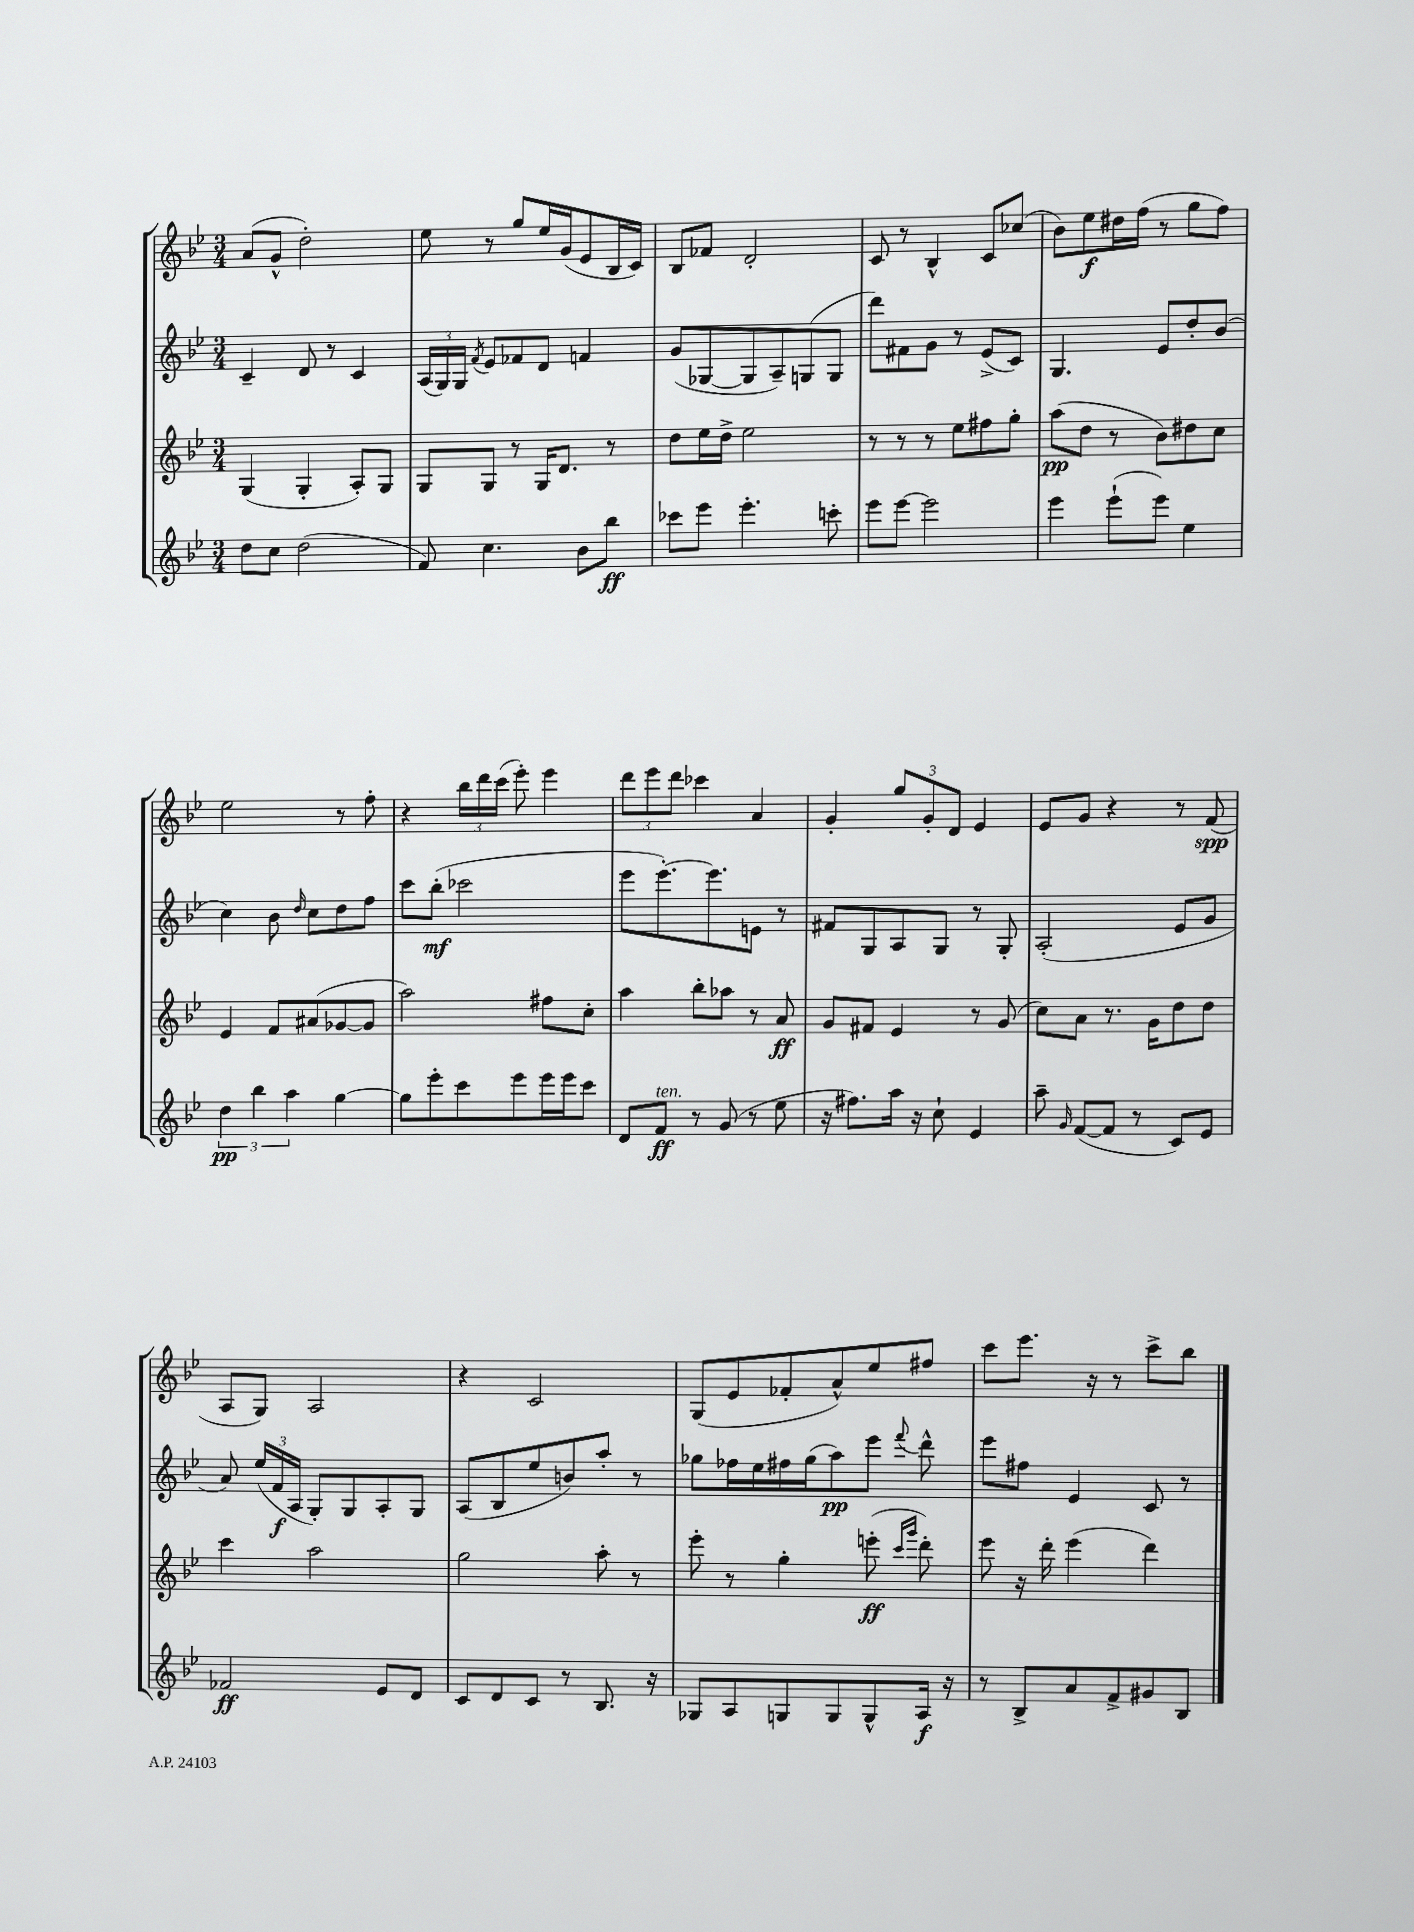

**kern	**dynam	**kern	**dynam	**kern	**dynam	**kern	**dynam
*part4	*part4	*part3	*part3	*part2	*part2	*part1	*part1
*staff4	*staff4	*staff3	*staff3	*staff2	*staff2	*staff1	*staff1
*clefG2	*	*clefG2	*	*clefG2	*	*clefG2	*
*k[b-e-]	*	*k[b-e-]	*	*k[b-e-]	*	*k[b-e-]	*
*M3/4	*	*M3/4	*	*M3/4	*	*M3/4	*
=128	=128	=128	=128	=128	=128	=128	=128
8dd\L	.	(4G/	.	4c~/	.	(8a/L	.
8cc\J	.	.	.	.	.	8g^^/J	.
(2dd\	.	4G'/	.	8d/	.	2dd'\)	.
.	.	.	.	8r	.	.	.
.	.	8A'/L)	.	4c/	.	.	.
.	.	8G/J	.	.	.	.	.
=129	=129	=129	=129	=129	=129	=129	=129
8f/)	.	8G/L	.	(24A/LL	.	8ee-\	.
.	.	.	.	24G/)	.	.	.
.	.	.	.	24G/JJ	.	.	.
.	.	.	.	8qf/	.	.	.
4.cc\	.	8G/J	.	8e-/L	.	8r	.
.	.	8r	.	8f-X/	.	8gg/L	.
.	.	16G/KL	.	8d/J	.	16ee-/L	.
.	.	8.d/J	.	.	.	(16g/J	.
8b-\L	.	.	.	4fn/	.	8e-/	.
8bb-\J	ff	8r	.	.	.	16B-/L	.
.	.	.	.	.	.	16c/JJ)	.
=130	=130	=130	=130	=130	=130	=130	=130
8ccc-X\L	.	8dd\L	.	(8g/L	.	8B-/L	.
8eee-\J	.	16ee-\L	.	[8G-X/	.	8f-X/J	.
.	.	16dd^\JJ	.	.	.	.	.
4.eee-'\	.	2ee-\	.	8G-/]	.	2d'/	.
.	.	.	.	8A~/)	.	.	.
.	.	.	.	(8Gn/	.	.	.
8cccn'\	.	.	.	8G/J	.	.	.
=131	=131	=131	=131	=131	=131	=131	=131
8eee-\L	.	8r	.	8ddd\L)	.	8c/	.
[8eee-\J	.	8r	.	8f#X\	.	8r	.
2eee-\]	.	8r	.	8g\J	.	4B-^^/	.
.	.	8ee-\L	.	8r	.	.	.
.	.	8ff#X\	.	(8e-^/L	.	8c/L	.
.	.	8gg'\J	.	8c/J)	.	(8cc-X/J	.
=132	=132	=132	=132	=132	=132	=132	=132
4eee-\	.	(8aa\L	pp	4.G/	.	8b-\L)	.
.	.	8dd\J	.	.	.	8ee-\	f
(8eee-`\L	.	8r	.	.	.	16dd#X\L	.
.	.	.	.	.	.	(16ff\JJ	.
8eee-\J)	.	8b-\L)	.	8e-/L	.	8r	.
4ee-\	.	8dd#X\	.	8dd'/	.	8gg\L	.
.	.	8cc\J	.	(8b-/J	.	8ff\J)	.
!!LO:LB:g=z
=133	=133	=133	=133	=133	=133	=133	=133
6dd\	pp	4e-/	.	4cc\)	.	2ee-\	.
6bb-\	.	.	.	.	.	.	.
.	.	8f/L	.	8b-\	.	.	.
6aa\	.	.	.	.	.	.	.
.	.	.	.	16qqdd/	.	.	.
.	.	(8a#X/	.	8cc\L	.	.	.
[4gg\	.	[8g-X/	.	8dd\	.	8r	.
.	.	8g-/J]	.	8ff\J	.	8ff'\	.
=134	=134	=134	=134	=134	=134	=134	=134
8gg\L]	.	2aa\)	.	8ccc\L	.	4r	.
8eee-'\	.	.	.	(8bb-'\J	mf	.	.
8ccc\	.	.	.	2ccc-X\	.	24bb-\LL	.
.	.	.	.	.	.	24ddd\	.
.	.	.	.	.	.	(24ccc\JJ	.
8eee-\	.	.	.	.	.	8eee-'\)	.
16eee-\L	.	8ff#X\L	.	.	.	4eee-\	.
16eee-\J	.	.	.	.	.	.	.
8ccc\J	.	8cc'\J	.	.	.	.	.
=135	=135	=135	=135	=135	=135	=135	=135
8d/L	.	4aa\	.	8eee-\L	.	12ddd\L	.
.	.	.	.	.	.	12eee-\	.
!LO:TX:a:i:t=ten.	!	!	!	!	!	!	!
8f/J	ff	.	.	[8.eee-'\)	.	.	.
.	.	.	.	.	.	12ddd\J	.
8r	.	8bb-'\L	.	.	.	4ccc-X\	.
.	.	.	.	8.eee-\]	.	.	.
(8g/	.	8aa-X\J	.	.	.	.	.
8r	.	8r	.	8en\J	.	4a/	.
8ee-\	.	8a/	ff	8r	.	.	.
=136	=136	=136	=136	=136	=136	=136	=136
16r	.	8g/L	.	8f#X/L	.	4g'/	.
8.ff#X\L)	.	.	.	.	.	.	.
.	.	8f#X/J	.	8G/	.	.	.
16aa\Jk	.	4e-/	.	8A/	.	12gg/L	.
16r	.	.	.	.	.	.	.
.	.	.	.	.	.	12g'/	.
8cc`\	.	.	.	8G/J	.	.	.
.	.	.	.	.	.	12d/J	.
4e-/	.	8r	.	8r	.	4e-/	.
.	.	(8g/	.	8G'/	.	.	.
=137	=137	=137	=137	=137	=137	=137	=137
8aa~\	.	8cc\L)	.	(2A'/	.	8e-/L	.
16qqg/	.	.	.	.	.	.	.
([8f/L	.	8a\J	.	.	.	8g/J	.
8f/J]	.	8.r	.	.	.	4r	.
8r	.	.	.	.	.	.	.
.	.	16g\KL	.	.	.	.	.
8c/L)	.	8dd\	.	8e-/L	.	8r	.
8e-/J	.	8dd\J	.	8g/J	.	(8f/	spp
!!LO:LB:g=z
=138	=138	=138	=138	=138	=138	=138	=138
2f-X/	ff	4ccc\	.	8a/)	.	8A/L	.
.	.	.	.	(24ee-/LL	.	8G/J)	.
.	.	.	.	24f/	f	.	.
.	.	.	.	24A/JJ	.	.	.
.	.	2aa\	.	8G'/L)	.	2A/	.
.	.	.	.	8G/	.	.	.
8e-/L	.	.	.	8A'/	.	.	.
8d/J	.	.	.	8G/J	.	.	.
=139	=139	=139	=139	=139	=139	=139	=139
8c/L	.	2gg\	.	(8A/L	.	4r	.
8d/	.	.	.	8B-/	.	.	.
8c/J	.	.	.	8ee-/	.	2c/	.
8r	.	.	.	8bn/)	.	.	.
8.B-/	.	8aa'\	.	8aa'/J	.	.	.
.	.	8r	.	8r	.	.	.
16r	.	.	.	.	.	.	.
=140	=140	=140	=140	=140	=140	=140	=140
8G-X/L	.	8eee-'\	.	8gg-X\L	.	(8G/L	.
8A/	.	8r	.	16ff-X\L	.	8e-/	.
.	.	.	.	16ee-\	.	.	.
8Gn/	.	4gg'\	.	16ff#X\	.	8f-X'/	.
.	.	.	.	(16gg-\J	.	.	.
8G/	.	.	.	8aa\)	pp	8a^^/)	.
8G^^/	.	(8eeen'\	ff	8eee-\J	.	8ee-/	.
.	.	16qqccc/LL	.	.	.	.	.
.	.	16qqggg/JJ	.	8qqfff/	.	.	.
16A/Jk	f	8ddd'\)	.	8ddd^^\	.	8ff#X/J	.
16r	.	.	.	.	.	.	.
=141	=141	=141	=141	=141	=141	=141	=141
8r	.	8eee-\	.	8eee-\L	.	8ccc\L	.
8B-^/L	.	16r	.	8ff#X\J	.	8.eee-\J	.
.	.	16ddd'\	.	.	.	.	.
8a/	.	(4eee-\	.	4e-/	.	.	.
.	.	.	.	.	.	16r	.
8f^/	.	.	.	.	.	8r	.
8g#X/	.	4ddd\)	.	8c/	.	8ccc^\L	.
8B-/J	.	.	.	8r	.	8bb-\J	.
==	==	==	==	==	==	==	==
*-	*-	*-	*-	*-	*-	*-	*-
